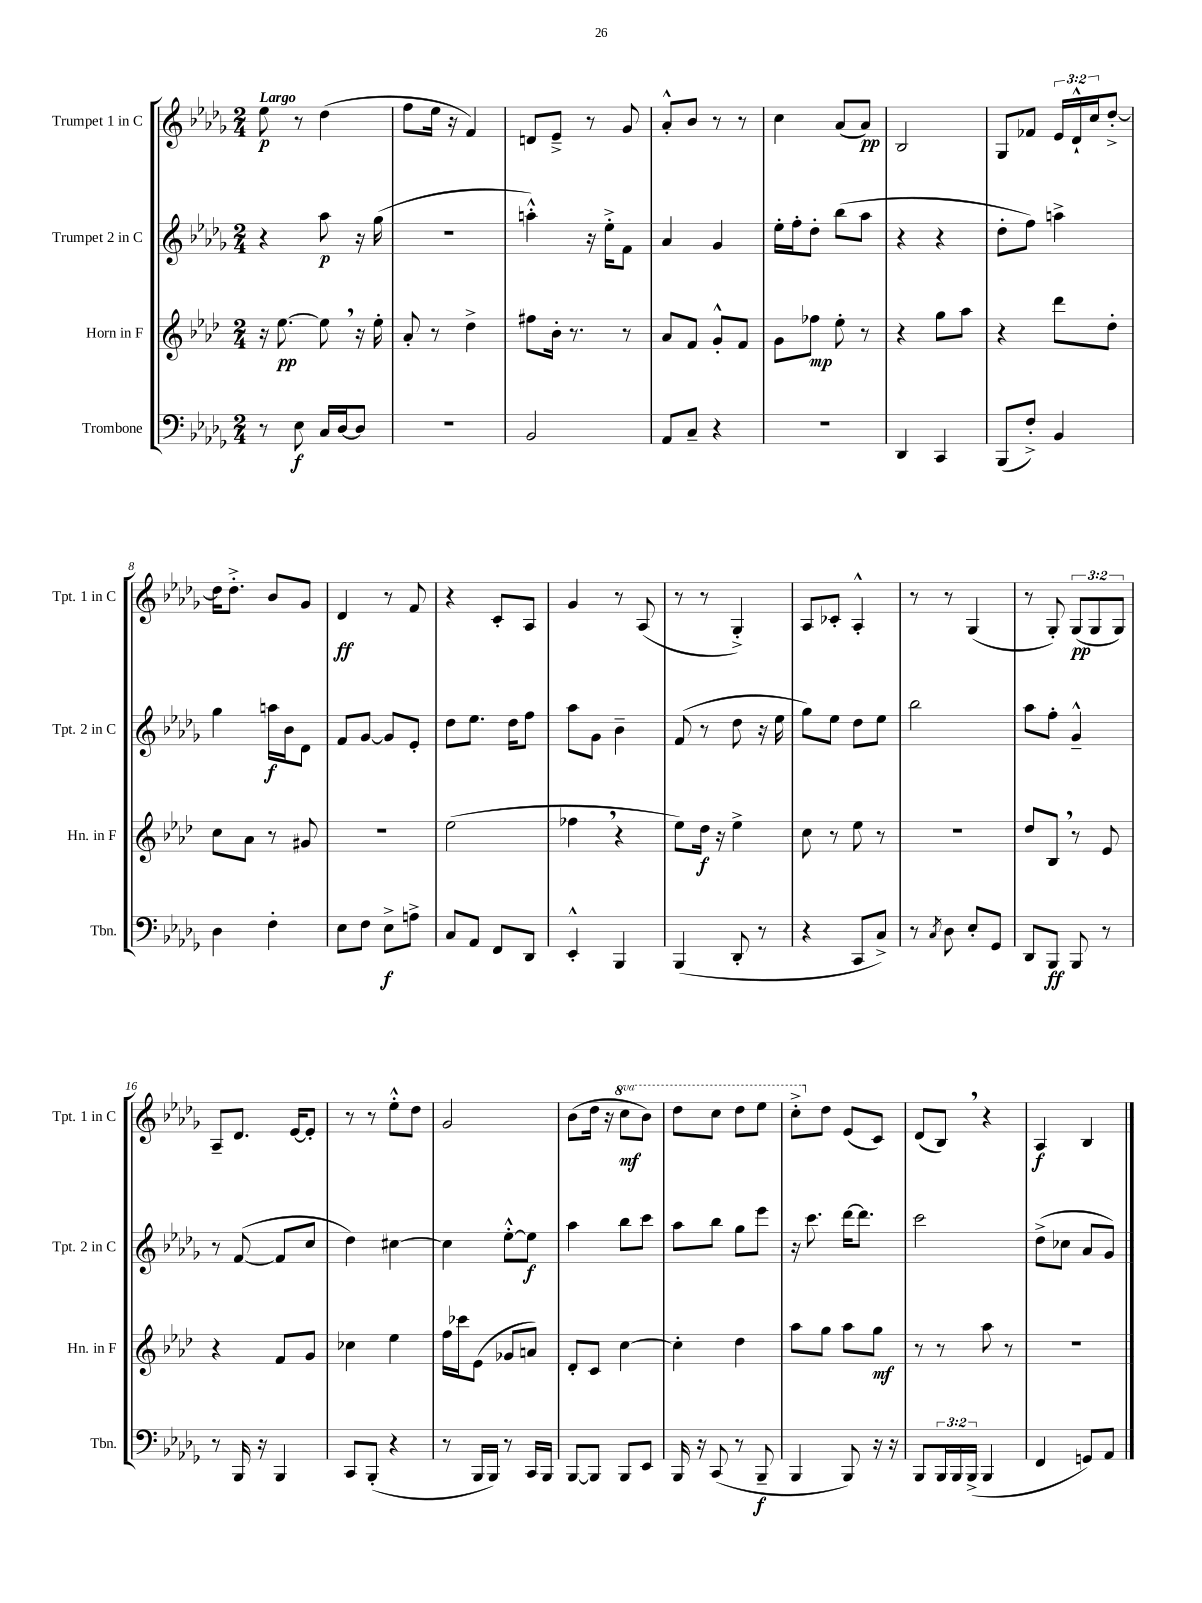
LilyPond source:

<<
\new StaffGroup <<
\new Staff = "s0" \with { instrumentName = "Trumpet 1 in C" shortInstrumentName = "Tpt. 1 in C" } {
    \clef treble \key des \major \numericTimeSignature \time 2/4 \override Staff.TupletNumber.text = #tuplet-number::calc-fraction-text \set Staff.ottavationMarkups = #ottavation-simple-ordinals \tempo "Largo"
    ees''8\p r8 des''4( |
    f''8 ees''16 r16 f'4) |
    d'8 ees'8---> r8 ges'8 |
    aes'8-.-^ bes'8 r8 r8 |
    c''4 aes'8( aes'8\pp) |
    bes2 |
    ges8 fes'8 \tuplet 3/2 { ees'16 des'16-!-^ c''16 } des''8~-.-> |
    des''16 des''8.-.-> bes'8 ges'8 |
    des'4\ff r8 f'8 |
    r4 c'8-. aes8 |
    ges'4 r8 aes8( |
    r8 r8 ges4-.->) |
    aes8 ces'8-. aes4-.-^ |
    r8 r8 ges4( |
    r8 ges8-.) \tuplet 3/2 { ges8\pp( ges8 ges8) } |
    aes8-- des'8. ees'16~ ees'8-. |
    r8 r8 ees''8-.-^ des''8 |
    ges'2 |
    bes'8( des''16 r16 \ottava #1 c'''8\mf bes''8) |
    des'''8 c'''8 des'''8 ees'''8 |
    c'''8-.-> \ottava #0 des''8 ees'8( c'8) |
    des'8( bes8) \breathe r4 |
    aes4\f bes4 \bar "|." |
}
\new Staff = "s1" \with { instrumentName = "Trumpet 2 in C" shortInstrumentName = "Tpt. 2 in C" } {
    \clef treble \key des \major \numericTimeSignature \time 2/4
    r4 aes''8\p r16 ges''16( |
    R2 |
    a''4-.-^) r16 ees''16-.-> f'8 |
    aes'4 ges'4 |
    ees''16-. f''16-. des''8-. bes''8( aes''8 |
    r4 r4 |
    des''8-. f''8) a''4-> |
    ges''4 a''16\f bes'16 des'8 |
    f'8 ges'8~ ges'8 ees'8-. |
    des''8 ees''8. des''16 f''8 |
    aes''8 ges'8 bes'4-- |
    f'8( r8 des''8 r16 ees''16 |
    ges''8) ees''8 des''8 ees''8 |
    bes''2 |
    aes''8 f''8-. ges'4---^ |
    r8 f'8~( f'8 c''8 |
    des''4) cis''4~ |
    cis''4 ees''8~-.-^ ees''8\f |
    aes''4 bes''8 c'''8 |
    aes''8 bes''8 ges''8 ees'''8 |
    r16 c'''8. des'''16~ des'''8. |
    c'''2 |
    des''8->( ces''8 aes'8 ges'8) \bar "|." |
}
\new Staff = "s2" \with { instrumentName = "Horn in F" shortInstrumentName = "Hn. in F" } {
    \clef treble \key aes \major \numericTimeSignature \time 2/4
    r16 ees''8.~\pp ees''8 \breathe r16 ees''16-. |
    aes'8-. r8 des''4-> |
    fis''8 bes'16-. r8. r8 |
    aes'8 f'8 g'8-.-^ f'8 |
    g'8 fes''8\mp ees''8-. r8 |
    r4 g''8 aes''8 |
    r4 des'''8 des''8-. |
    c''8 aes'8 r8 gis'8 |
    R2 |
    ees''2( |
    fes''4 \breathe r4 |
    ees''8) des''16\f r16 ees''4-> |
    c''8 r8 ees''8 r8 |
    r2 |
    des''8 bes8 \breathe r8 ees'8 |
    r4 f'8 g'8 |
    ces''4 ees''4 |
    f''16 ces'''16 ees'8( ges'8 a'8) |
    des'8-. c'8 c''4~ |
    c''4-. des''4 |
    aes''8 g''8 aes''8 g''8\mf |
    r8 r8 aes''8 r8 |
    R2 \bar "|." |
}
\new Staff = "s3" \with { instrumentName = "Trombone" shortInstrumentName = "Tbn." } {
    \clef bass \key des \major \numericTimeSignature \time 2/4 \override Staff.TupletNumber.text = #tuplet-number::calc-fraction-text
    r8 ees8\f c16 des16~ des8 |
    r2 |
    bes,2 |
    aes,8 c8-- r4 |
    R2 |
    des,4 c,4 |
    bes,,8( f8-.->) bes,4 |
    des4 f4-. |
    ees8 f8 ees8->\f a8-> |
    c8 aes,8 f,8 des,8 |
    ees,4-.-^ bes,,4 |
    bes,,4( des,8-. r8 |
    r4 c,8 c8->) |
    r8 \acciaccatura { c8 } des8 ees8-. ges,8 |
    des,8 bes,,8\ff bes,,8 r8 |
    r8 bes,,16 r16 bes,,4 |
    c,8 bes,,8-.( r4 |
    r8 bes,,16 bes,,16) r8 c,16 bes,,16 |
    bes,,8~ bes,,8 bes,,8 ees,8 |
    bes,,16 r16 c,8( r8 bes,,8--\f |
    bes,,4 bes,,8) r16 r16 |
    bes,,8 \tuplet 3/2 { bes,,16 bes,,16 bes,,16->( } bes,,4 |
    f,4 g,8) aes,8 \bar "|." |
}
>>
>>
